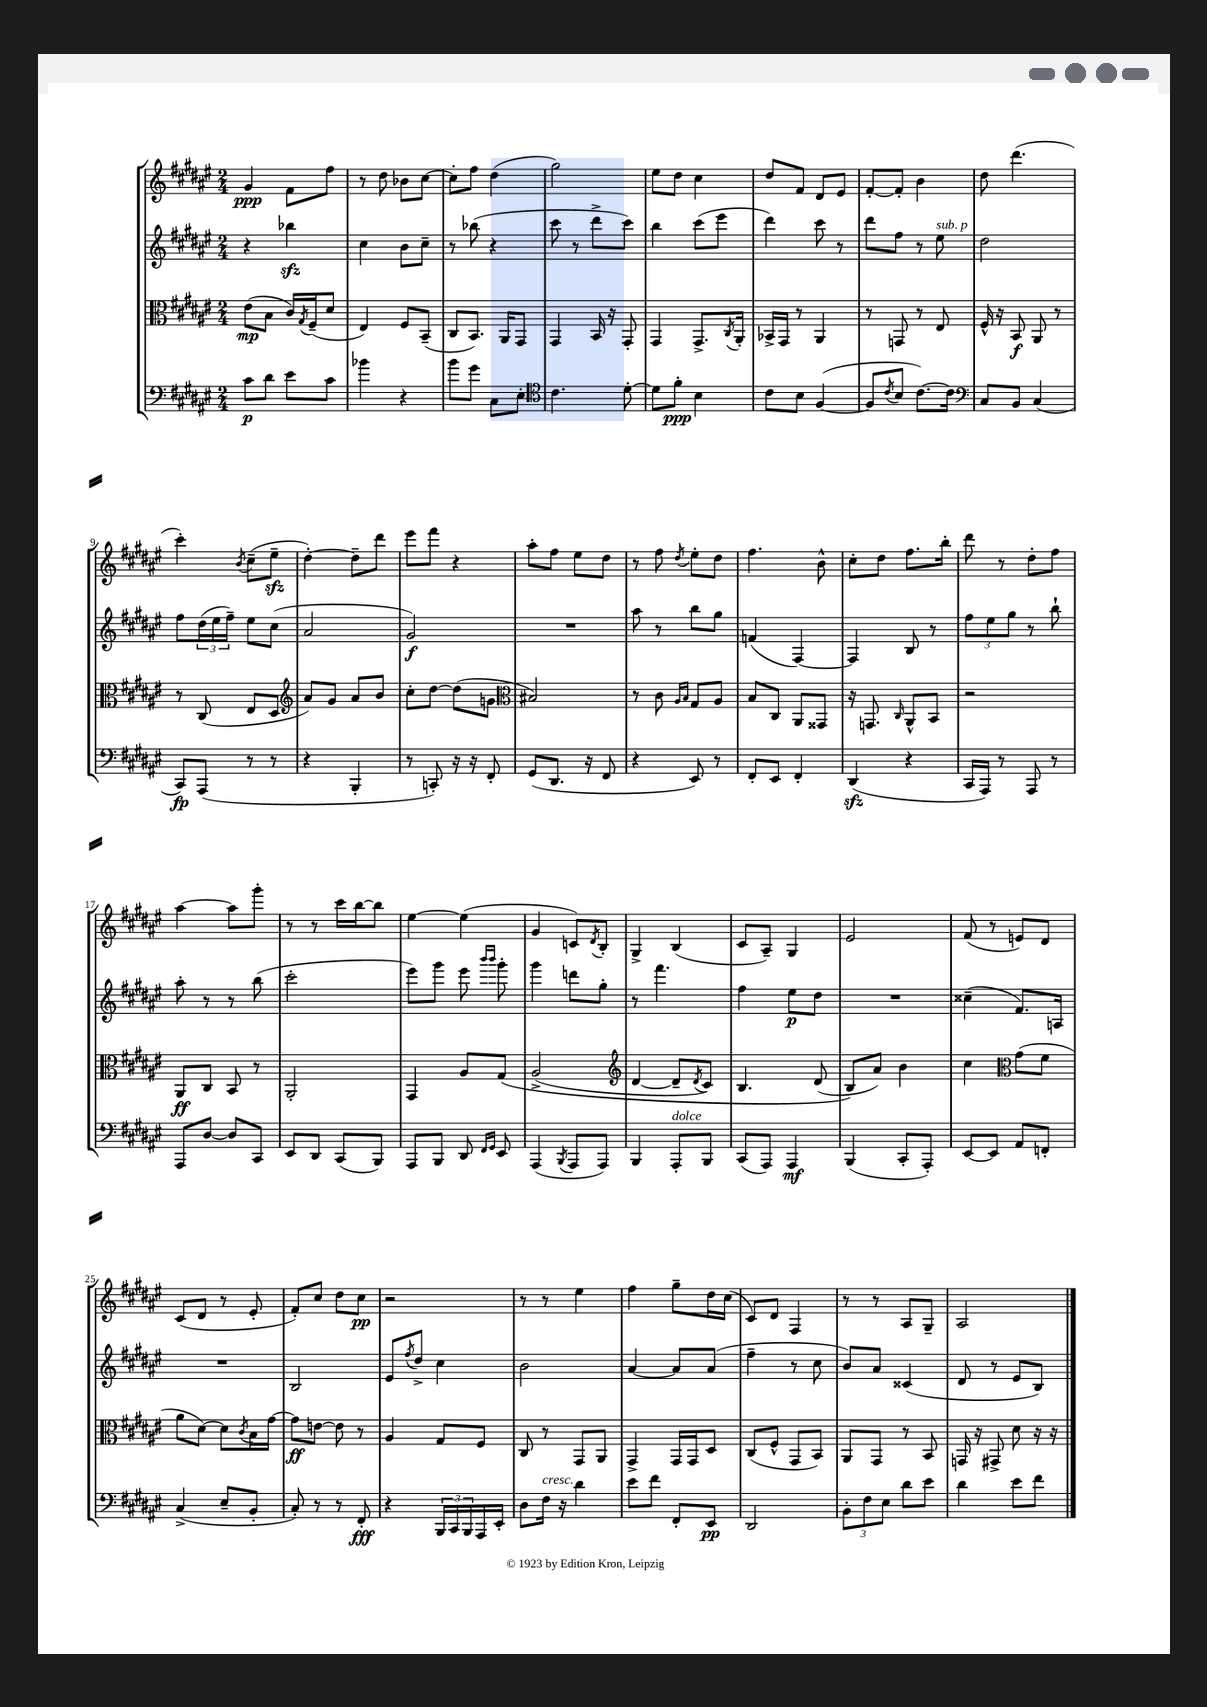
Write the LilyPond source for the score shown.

<<
\new StaffGroup <<
\new Staff = "s0" {
    \clef treble \key fis \major \numericTimeSignature \time 2/4
    gis'4\ppp fis'8 fis''8 |
    r8 dis''8 bes'8 cis''8~ |
    cis''8-. fis''8 dis''4( |
    gis''2) |
    eis''8 dis''8 cis''4 |
    dis''8 fis'8 dis'8 eis'8 |
    fis'8~-. fis'8-. b'4 |
    dis''8 dis'''4.( |
    cis'''4-.) \acciaccatura { b'8 } cis''8--( eis''8--\sfz |
    dis''4~-.) dis''8-- dis'''8 |
    eis'''8 fis'''8 r4 |
    ais''8-. fis''8 eis''8 dis''8 |
    r8 fis''8 \acciaccatura { dis''8 } eis''8-. dis''8 |
    fis''4. b'8-^ |
    cis''8-. dis''8 fis''8. b''16-. |
    dis'''8 r8 dis''8-. fis''8 |
    ais''4~ ais''8 gis'''8-. |
    r8 r8 cis'''16 b''16~ b''8 |
    eis''4~ eis''4( |
    gis'4 c'8) \acciaccatura { dis'8 } b8-. |
    gis4-> b4( |
    cis'8 ais8--) gis4 |
    eis'2 |
    fis'8( r8 e'8) dis'8 |
    cis'8( dis'8 r8 eis'8-. |
    fis'8-.) cis''8 dis''8 cis''8\pp |
    r2 |
    r8 r8 eis''4 |
    fis''4 gis''8-- dis''16 cis''16( |
    cis'8) dis'8 fis4 |
    r8 r8 ais8 gis8-- |
    ais2 \bar "|." |
}
\new Staff = "s1" {
    \clef treble \key fis \major \numericTimeSignature \time 2/4
    r4 bes''4\sfz |
    cis''4 b'8 cis''8-- |
    r8 bes''8( r4 |
    cis'''8 r8 dis'''8-> cis'''8) |
    b''4 cis'''8( eis'''8 |
    dis'''4) cis'''8 r8 |
    dis'''8 fis''8 r8 eis''8^\markup { \italic "sub. p" } |
    dis''2 |
    fis''8 \tuplet 3/2 { dis''16( eis''16 fis''16--) } eis''8 cis''8( |
    ais'2 |
    gis'2\f) |
    R2 |
    ais''8 r8 b''8 gis''8 |
    f'4( fis4~) |
    fis4 b8 r8 |
    \tuplet 3/2 { fis''8 eis''8 gis''8 } r8 b''8-! |
    ais''8-. r8 r8 b''8( |
    cis'''2-. |
    eis'''8) gis'''8 eis'''8 \grace { b'''16 b'''16 } gis'''8-. |
    gis'''4 d'''8 gis''8-. |
    r8 fis'''4. |
    fis''4 eis''8\p dis''8 |
    R2 |
    cisis''4--( fis'8.) a16 |
    R2 |
    b2 |
    eis'8 \acciaccatura { fis''8 } dis''8-> cis''4 |
    b'2 |
    ais'4~ ais'8 ais'8( |
    fis''4-- r8 cis''8 |
    b'8) ais'8 cisis'4( |
    dis'8 r8 eis'8 b8) \bar "|." |
}
\new Staff = "s2" {
    \clef alto \key fis \major \numericTimeSignature \time 2/4
    eis'8\mp( b8 cis'16) \acciaccatura { gis8 } fis16--( dis'8 |
    eis4) fis8 b,8--( |
    cis8 b,8.) ais,16 gis,8 |
    gis,4 b,16 r16 gis,8-. |
    gis,4 gis,8.-> \acciaccatura { cis8 } ais,16-. |
    bes,16-> gis,16 r8 ais,4 |
    r8 g,8 r8 eis8 |
    fis16-^ r16 b,8\f ais,8 r8 |
    r8 cis8( eis8 dis8 |
    \clef treble ais'8) gis'8 ais'8 b'8 |
    cis''8-. dis''8~ dis''8( g'8 |
    \clef alto bis2) |
    r8 cis'8 \grace { ais16 b16 } gis8 ais8 |
    b8 cis8 ais,8 gisis,8 |
    r16 g,8. \grace { cis16 } ais,8-^ b,8 |
    r2 |
    ais,8\ff cis8 b,8 r8 |
    ais,2-. |
    gis,4 ais8 gis8\( |
    ais2->( |
    \clef treble dis'4~ dis'8-- \acciaccatura { dis'8 } cis'8) |
    b4. dis'8( |
    b8\) ais'8) b'4 |
    cis''4 \clef alto gis'8( fis'8 |
    ais'8 dis'8~) dis'8 \acciaccatura { cis'8 } b16 gis'16~ |
    gis'8\ff e'8~ e'8 r8 |
    ais4 gis8 fis8 |
    cis8 r8 gis,8 ais,8 |
    gis,4-> gis,16 gis,16 dis8 |
    cis8( fis8-^ gis,8 b,8) |
    ais,8 gis,8 r8 b,8 |
    g,16 r16 gis,8-> dis'8 r16 r16 \bar "|." |
}
\new Staff = "s3" {
    \clef bass \key fis \major \numericTimeSignature \time 2/4
    cis'8\p dis'8 eis'8 cis'8 |
    bes'4 r4 |
    b'8 gis'8 cis8 eis8-. |
    \clef tenor cis'4. dis'8~-. |
    dis'8 fis'8-.\ppp b4 |
    cis'8 b8 fis4~( |
    fis8 \acciaccatura { cis'8 } b8 cis'8.~) cis'16 |
    \clef bass cis8 b,8 cis4( |
    cis,8\fp) ais,,8( r8 r8 |
    r4 b,,4-. |
    r8 c,8-.) r16 r16 fis,8-. |
    gis,8( dis,8. r16 fis,8 |
    r4 eis,8) r8 |
    fis,8-. eis,8 fis,4-. |
    dis,4\sfz( r4 |
    cis,16 ais,,16) r8 ais,,8 r8 |
    ais,,8 dis8~ dis8 cis,8 |
    eis,8 dis,8 cis,8( b,,8) |
    ais,,8 b,,8 dis,8 \grace { fis,16 gis,16 } eis,8 |
    ais,,4( \acciaccatura { b,,8 } ais,,8 ais,,8) |
    b,,4 ais,,8-.^\markup { \italic "dolce" } b,,8 |
    cis,8( ais,,8) ais,,4\mf |
    b,,4( cis,8-. ais,,8-.) |
    eis,8~ eis,8 ais,8 f,8-. |
    cis4->( eis8-- b,8-. |
    cis8-.) r8 r8 fis,8-.\fff |
    r4 \tuplet 3/2 { b,,16 cis,16 b,,16 } ais,,16 eis,16-. |
    dis8 fis16^\markup { \italic "cresc." } r16 dis'4 |
    eis'8 fis'8 fis,8-. eis,8\pp |
    dis,2 |
    \tuplet 3/2 { b,8-. fis8 eis8 } dis'8 eis'8 |
    dis'4 eis'8 fis'8 \bar "|." |
}
>>
>>
